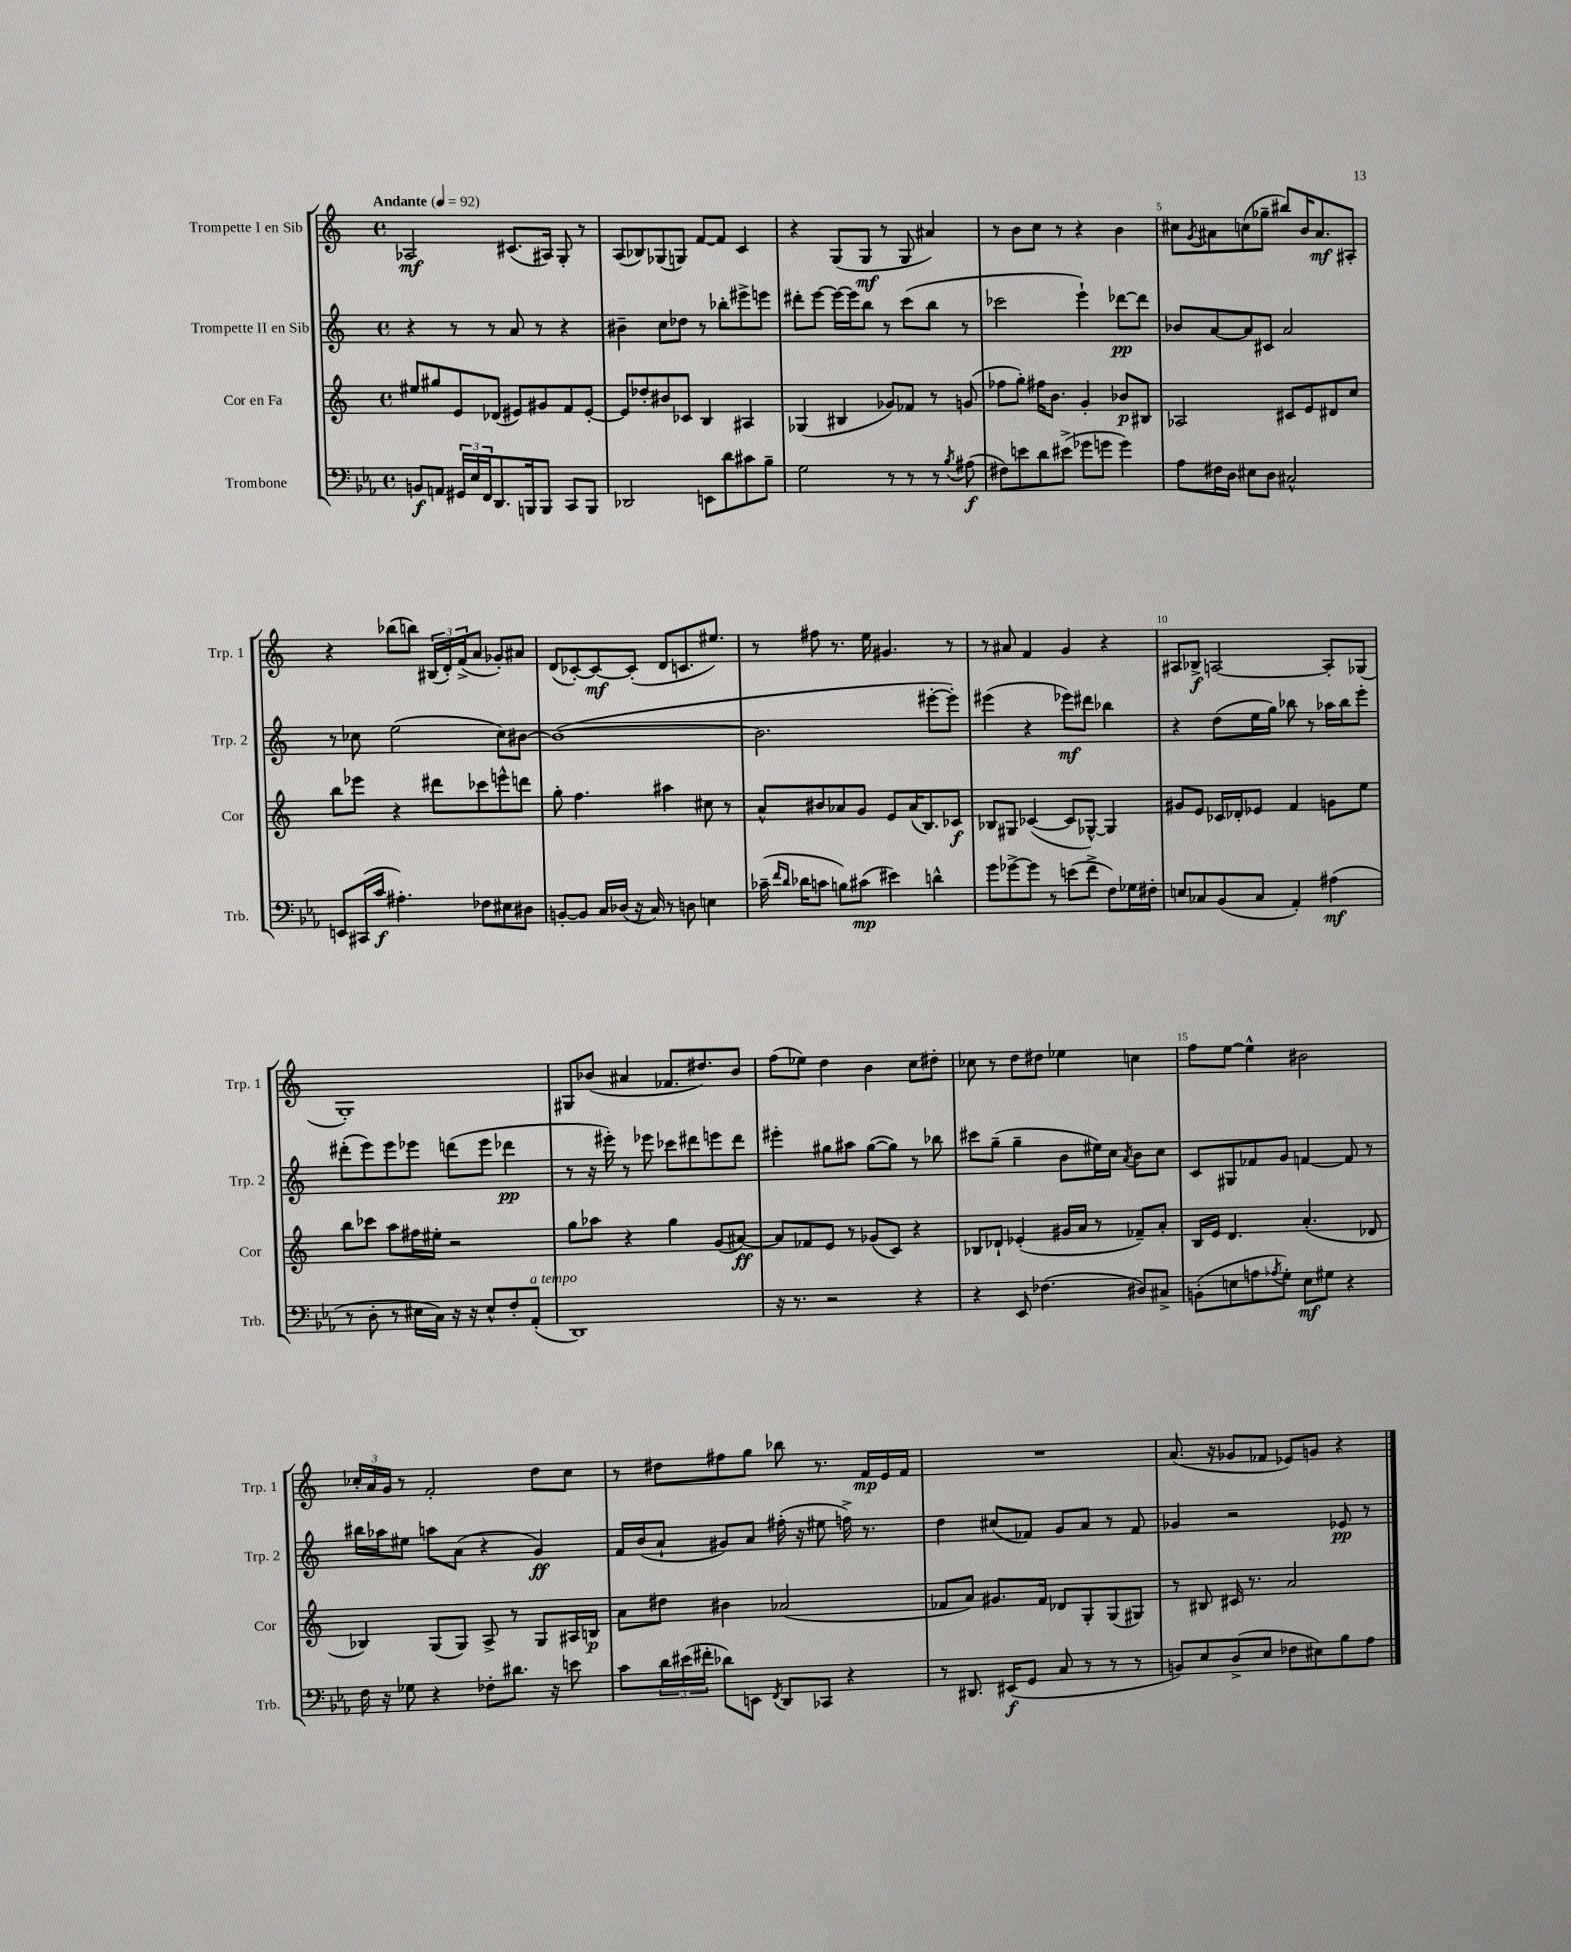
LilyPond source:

<<
\new StaffGroup <<
\new Staff = "s0" \with { instrumentName = "Trompette I en Sib" shortInstrumentName = "Trp. 1" } {
    \clef treble \key c \major \defaultTimeSignature \time 4/4 \tempo "Andante" 4 = 92
    aes2\mf cis'8.( ais16) g8-. r8 |
    a8( bes8) ges8( g8) f'8~ f'8 c'4 |
    r4 g8( g8\mf r8 g8 ais'4) |
    r8 b'8 c''8 r8 r4 b'4 |
    cis''8 \acciaccatura { g'8 } ais'8 c''8( ges''8-- bis''8) b'16 ais'8.\mf ais8-. |
    r4 bes''8( b''8) \tuplet 3/2 { bis16( d'16-.) f'16->( } a'8 ges'8-.) ais'8 |
    d'8( ces'8~-.) ces'8~\mf ces'8-.( d'8 c'8. eis''8.) |
    r8 fis''8 r8. e''16 gis'4. r8 |
    r8 ais'8 f'4 g'4 r4 |
    ais8 bes8->\f a2~ a8-. ges8( |
    g1-.) |
    gis8 bes'8( ais'4 fes'8. dis''8.) bes'8 |
    f''8( ees''8) d''4 b'4 c''8 dis''8-. |
    ces''8 r8 d''8 dis''8 ees''4 c''4 |
    f''8 e''8~ e''4-^ bis'2 |
    \tuplet 3/2 { ces''16-. a'16 g'16 } r8 f'2-. d''8 ces''8 |
    r8 dis''8 fis''8 g''8 bes''8 r8. f'16\mp e'16 f'16 |
    R1 |
    a'8.( r16 ges'8 fes'8 ees'8) g'8 r4 \bar "|." |
}
\new Staff = "s1" \with { instrumentName = "Trompette II en Sib" shortInstrumentName = "Trp. 2" } {
    \clef treble \key c \major \defaultTimeSignature \time 4/4
    r4 r8 r8 a'8 r8 r4 |
    bis'4-- c''8 des''8 r8 bes''8-. eis'''8-> e'''8 |
    dis'''8-. e'''8~ e'''16~ e'''16 b''8 r8 c'''8( b''8 r8 |
    ces'''2 e'''4-!) des'''8~\pp des'''8 |
    bes'8 a'8~ a'8 cis'8 a'2 |
    r8 ces''8 e''2( ces''8) bis'8~ |
    bis'1~( |
    bis'2. eis'''8~-. eis'''8-.) |
    eis'''4( r4 ees'''8\mf) dis'''8 bes''4 |
    r4 d''8( e''16 g''16) bes''8 r8 aes''16 bes''16 e'''8-. |
    dis'''8-.( e'''8) e'''8 ees'''8 d'''8( ees'''8 des'''4\pp |
    r8 r16 eis'''16-.) r8 ees'''8 ces'''8 dis'''8 e'''8 dis'''8 |
    eis'''4-. gis''8 ais''8 gis''8~( gis''8) r8 bes''8 |
    cis'''8 g''8--( g''4-- b'8 eis''16) c''16 \acciaccatura { a'8 } b'8 c''8 |
    c'8 gis8 fes'8 g'8 f'4~ f'8 r8 |
    bis''16 aes''16 eis''8 a''8 a'8( r4 g'4\ff) |
    f'16 b'16( a'8-! gis'8) a'8 fis''16-.( r16 eis''8 f''16->) r8. |
    d''4 cis''8( fes'8) g'8 a'8 r8 fes'8 |
    ges'4 r2 ees'8\pp r8 \bar "|." |
}
\new Staff = "s2" \with { instrumentName = "Cor en Fa" shortInstrumentName = "Cor" } {
    \clef treble \key c \major \defaultTimeSignature \time 4/4
    eis''8 gis''8 e'8 des'8( eis'8) gis'8 f'8 eis'8~-. |
    eis'8 des''8-. bis'8 ces'8 b4 ais4 |
    ges4( bis4 ges'8) fes'8 r8 g'8( |
    fes''8 g''8-.) fis''16 b'8. g'4-. bes'8\p bis8 |
    aes2 cis'8 e'8 dis'8 c''8 |
    b''8 ees'''8 r4 dis'''8 ces'''8 e'''8-^ d'''8 |
    g''8-. f''4. ais''4 cis''8 r8 |
    a'8-^ bis'8 aes'8 g'8 e'8 aes'16( b8.) ces'8\f |
    bes8 gis8 ces'4~( ces'8 ges8~-^) ges4 |
    gis'8 e'8 ces'16 des'16-. ees'8 f'4 g'8 e''8 |
    b''8 ces'''8 a''8 fis''16 eis''16-. r2 |
    g''8 aes''8 r4 g''4 g'8( ais'8~\ff) |
    ais'8 fes'8 e'8 r8 ges'8( c'8) r4 |
    bes8 des'8-! ees'4-.( gis'16 a'16 r8 fes'8--) a'8-. |
    b16 e'16 d'4. a'4.-.( des'8 |
    bes4) g8( g8) a8-> r8 g8 ais16 b16\p |
    a'8 dis''8 bis'4 aes'2( |
    fes'8 a'8) gis'8. fes'16 des'8 g8-. g8( gis8) |
    r8 bis8 cis'16 r8. a'2 \bar "|." |
}
\new Staff = "s3" \with { instrumentName = "Trombone" shortInstrumentName = "Trb." } {
    \clef bass \key ees \major \defaultTimeSignature \time 4/4
    b,8\f a,8 \tuplet 3/2 { gis,16 ees16 f,16 } d,8. b,,16 b,,8 c,8 b,,8 |
    des,2 e,8 d'8 cis'8 bes8-- |
    g2 r8 r8 r8 \acciaccatura { bes8 } ais8\f( |
    fis8) e'8 d'8 eis'8->( ges'8 g'8 g'4) |
    aes8 fis16 d16 eis8 d8 cis2-^ |
    e,8 cis,16( c'16\f ais4.-.) fes8 eis8 dis8 |
    b,8~-. b,8 c16 des16( r16 c16) r8 d8 e4 |
    ces'16--( \grace { f'16 d'16 } des'16 c'8 b8) cis'8\mp( eis'4) d'4-^ |
    g'8 ges'8~-> ges'8 r8 e'8( f'8-> f8) ges16 fis16-. |
    e8 ces8 bes,8( ces8 aes,4-.) ais4\mf( |
    r8 d8-. r8 eis16 c16) r16 r16 eis8-^ f8-. aes,8-.^\markup { \italic "a tempo" }( |
    d,1) |
    r16 r8. r2 r4 |
    r4 ees,8 fes4.( dis8) cis8-> |
    b,8-.( e8 a8 \acciaccatura { aes8 } g8-.) e8\mf gis8 r4 |
    f16 r16 ges8 r4 fes8-. dis'8. r16 e'8 |
    c'8 \tuplet 3/2 { d'16 eis'16( fis'16-. } des'8) e,8 \acciaccatura { f,8 } d,8 ces,8 r4 |
    r8 dis,8. eis,16\f( g,8 c8 r8 r8 r8 |
    b,8) ees8 d8->( ees8 fes8 eis8) bes8 aes8 \bar "|." |
}
>>
>>
\layout { \context { \Score \override BarNumber.break-visibility = ##(#f #t #t) barNumberVisibility = #(every-nth-bar-number-visible 5) } }
